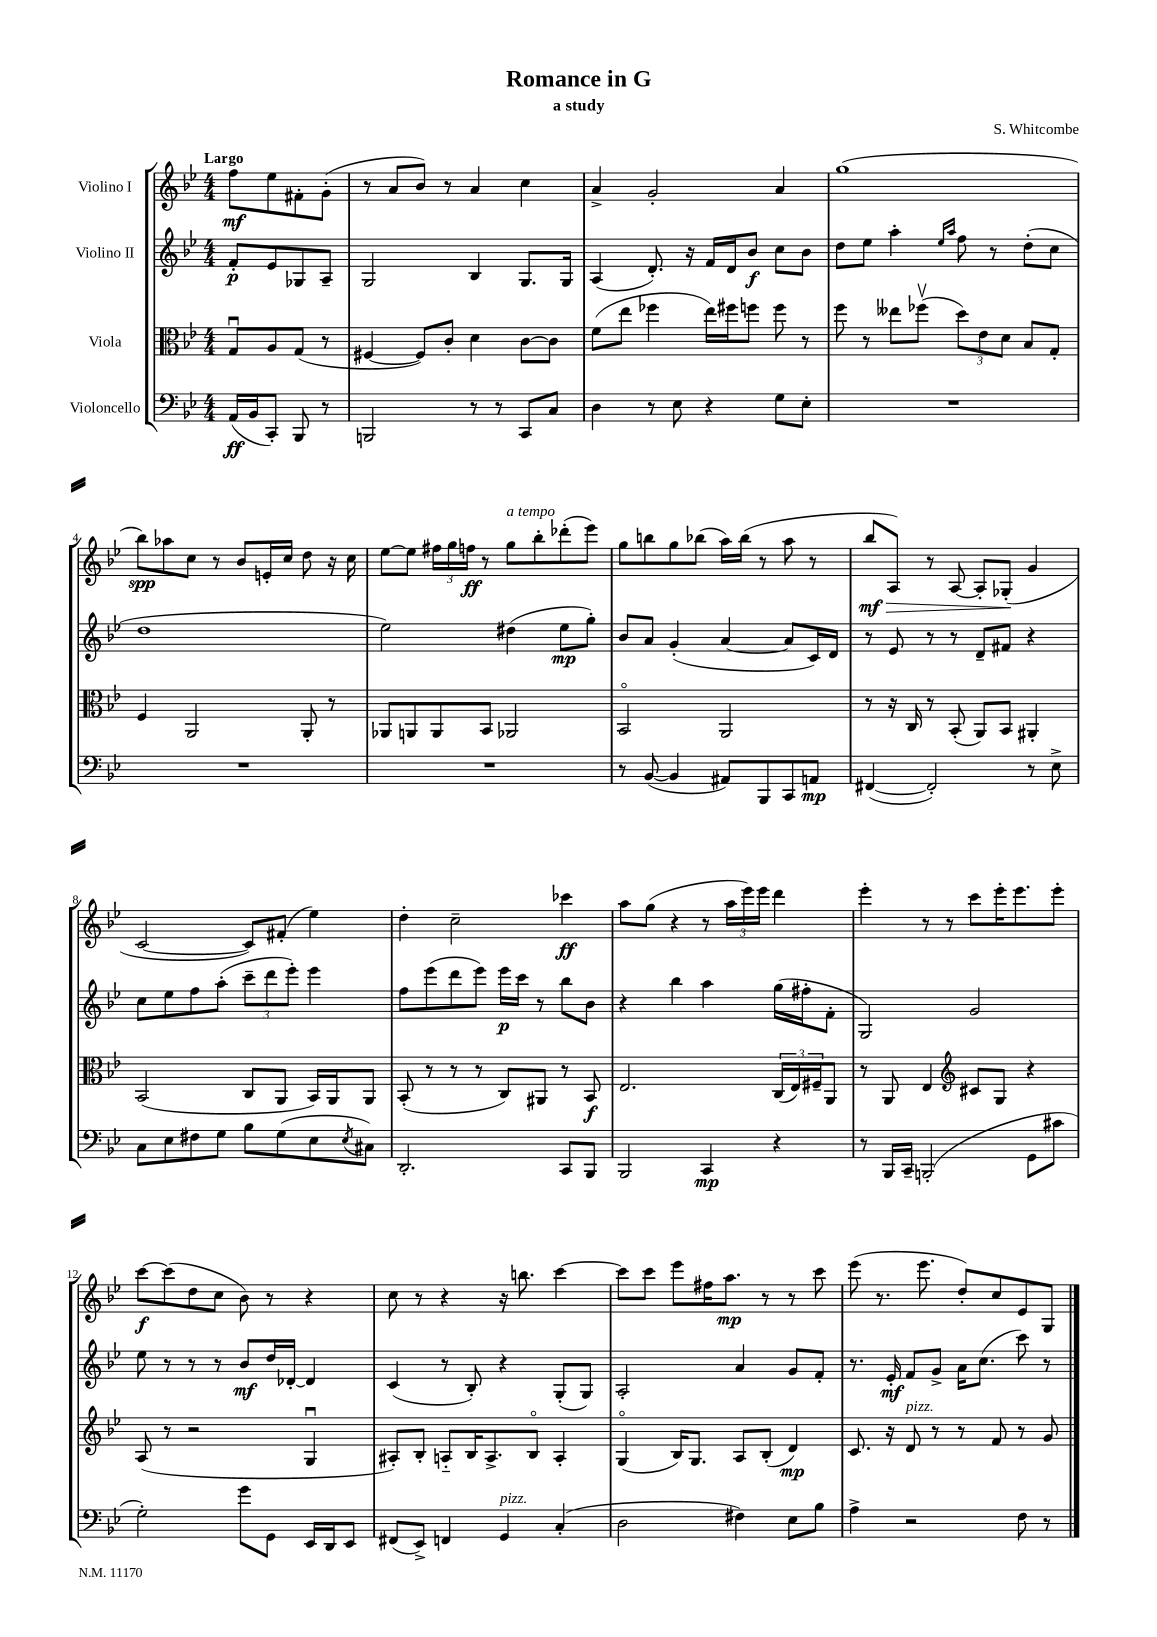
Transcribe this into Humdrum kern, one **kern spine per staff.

**kern	**dynam	**kern	**dynam	**kern	**dynam	**kern	**dynam
*part4	*part4	*part3	*part3	*part2	*part2	*part1	*part1
*staff4	*staff4	*staff3	*staff3	*staff2	*staff2	*staff1	*staff1
*I"Violoncello	*	*I"Viola	*	*I"Violino II	*	*I"Violino I	*
*clefF4	*	*clefC3	*	*clefG2	*	*clefG2	*
*k[b-e-]	*	*k[b-e-]	*	*k[b-e-]	*	*k[b-e-]	*
*M4/4	*	*M4/4	*	*M4/4	*	*M4/4	*
=	=	=	=	=	=	=	=
!	!	!	!	!	!	!LO:TX:a:B:t=Largo	!
(16AA/LL	ff	8Gu/L	.	8f'/L	p	8ff\L	mf
16BB-/J	.	.	.	.	.	.	.
8CC'/J)	.	8A/	.	8e-/	.	8ee-\	.
8BBB-/	.	(8G/J	.	8G-X/	.	8f#X'\	.
8r	.	8r	.	8A~/J	.	(8g'\J	.
=1	=1	=1	=1	=1	=1	=1	=1
2BBBn/	.	[4F#X/	.	2G/	.	8r	.
.	.	.	.	.	.	8a/L	.
.	.	8F#/L])	.	.	.	8b-/J)	.
.	.	8c'/J	.	.	.	8r	.
8r	.	4d\	.	4B-/	.	4a/	.
8r	.	.	.	.	.	.	.
8CC/L	.	[8c\L	.	8.G/L	.	4cc\	.
8C/J	.	8c\J]	.	.	.	.	.
.	.	.	.	16G/Jk	.	.	.
=2	=2	=2	=2	=2	=2	=2	=2
4D\	.	(8f\L	.	(4A/	.	4a^/	.
.	.	8ee-\J	.	.	.	.	.
8r	.	4ff-X\	.	8.d'/)	.	2g'/	.
8E-\	.	.	.	.	.	.	.
.	.	.	.	16r	.	.	.
4r	.	16ee-\LL)	.	16f/LL	.	.	.
.	.	16ff#X\J	.	16d/J	.	.	.
.	.	8ffn\J	.	8b-/J	f	.	.
8G\L	.	8ff\	.	8cc\L	.	4a/	.
8E-'\J	.	8r	.	8b-\J	.	.	.
=3	=3	=3	=3	=3	=3	=3	=3
1r	.	8ff\	.	8dd\L	.	(1gg	.
.	.	8r	.	8ee-\J	.	.	.
.	.	8ee--X\L	.	4aa'\	.	.	.
.	.	(8ff-Xv\J	.	.	.	.	.
.	.	.	.	16qqee-/LL	.	.	.
.	.	.	.	16qqaa/JJ	.	.	.
.	.	12dd\L)	.	8ff\	.	.	.
.	.	12e-\	.	.	.	.	.
.	.	.	.	8r	.	.	.
.	.	12d\J	.	.	.	.	.
.	.	8B-/L	.	(8dd'\L	.	.	.
.	.	8G'/J	.	8cc\J	.	.	.
!!LO:LB:g=z
=4	=4	=4	=4	=4	=4	=4	=4
1r	.	4F/	.	1dd	.	8bb-\L)	spp
.	.	.	.	.	.	8aa-X\	.
.	.	2AA/	.	.	.	8cc\J	.
.	.	.	.	.	.	8r	.
.	.	.	.	.	.	8b-/L	.
.	.	.	.	.	.	16en'/L	.
.	.	.	.	.	.	16cc/JJ	.
.	.	8AA'/	.	.	.	8dd\	.
.	.	8r	.	.	.	16r	.
.	.	.	.	.	.	16cc\	.
=5	=5	=5	=5	=5	=5	=5	=5
1r	.	8AA-X/L	.	2ee-\)	.	[8ee-\L	.
.	.	8AAn/	.	.	.	8ee-\J]	.
.	.	8AA/	.	.	.	24ff#X\LL	.
.	.	.	.	.	.	24gg\	.
.	.	.	.	.	.	24ffn\JJ	ff
.	.	8BB-/J	.	.	.	8r	.
!	!	!	!	!	!	!LO:TX:a:i:t=a tempo	!
.	.	2AA-X/	.	(4dd#X\	.	8gg\L	.
.	.	.	.	.	.	8bb-'\	.
.	.	.	.	8ee-\L	mp	(8ddd-X'\	.
.	.	.	.	8gg'\J)	.	8eee-\J)	.
=6	=6	=6	=6	=6	=6	=6	=6
8r	.	2BB-/	.	8b-/L	.	8gg\L	.
([8BB-/	.	.	.	8a/J	.	8bbn\	.
4BB-/]	.	.	.	(4g'/	.	8gg\	.
.	.	.	.	.	.	(8bb-X\J	.
8AA#X/L)	.	2AA/	.	[4a/	.	16aa\LL)	.
.	.	.	.	.	.	(16bb-\JJ	.
8BBB-/	.	.	.	.	.	8r	.
8CC/	.	.	.	8a/L]	.	8aa\	.
8AAn/J	mp	.	.	16c/L)	.	8r	.
.	.	.	.	16d/JJ	.	.	.
=7	=7	=7	=7	=7	=7	=7	=7
!	!	!	!	!	!	!	!LO:HP:b
([4FF#X/	.	8r	.	8r	.	8bb-/L	> mf
.	.	16r	.	8e-/	.	8A/J)	.
.	.	16C/	.	.	.	.	.
2FF#'/])	.	8r	.	8r	.	8r	.
.	.	(8BB-'/	.	8r	.	[8A/	.
.	.	8AA/L)	.	8d~/L	.	8A'/L]	.
.	.	8BB-/J	.	8f#X/J	.	(8G-X'/J	.
8r	.	4AA#X'/	.	4r	.	4g/	]
8E-^\	.	.	.	.	.	.	.
!!LO:LB:g=z
=8	=8	=8	=8	=8	=8	=8	=8
8C\L	.	(2BB-/	.	8cc\L	.	[2c/	.
8E-\	.	.	.	8ee-\	.	.	.
8F#X\	.	.	.	8ff\	.	.	.
8G\J	.	.	.	(8aa'\J	.	.	.
8B-\L	.	8C/L	.	12ccc~\L	.	8c/L])	.
.	.	.	.	12ddd\	.	.	.
(8G\	.	8AA/J	.	.	.	(8f#X'/J	.
.	.	.	.	12eee-'\J)	.	.	.
8E-\	.	16BB-/LL)	.	4eee-\	.	4ee-\)	.
.	.	16AA/J	.	.	.	.	.
8qE-/	.	.	.	.	.	.	.
8C#X\J)	.	8AA/J	.	.	.	.	.
=9	=9	=9	=9	=9	=9	=9	=9
2.DD'/	.	(8BB-'/	.	8ff\L	.	4dd'\	.
.	.	8r	.	(8eee-\	.	.	.
.	.	8r	.	8ddd\	.	2cc~\	.
.	.	8r	.	8eee-\J)	.	.	.
.	.	8C/L)	.	16eee-\LL	p	.	.
.	.	.	.	16ccc\JJ	.	.	.
.	.	8AA#X/J	.	8r	.	.	.
8CC/L	.	8r	.	8bb-\L	.	4ccc-X\	ff
8BBB-/J	.	8BB-/	f	8b-\J	.	.	.
=10	=10	=10	=10	=10	=10	=10	=10
2BBB-/	.	2.E-/	.	4r	.	8aa\L	.
.	.	.	.	.	.	(8gg\J	.
.	.	.	.	4bb-\	.	4r	.
4CC/	mp	.	.	4aa\	.	8r	.
.	.	.	.	.	.	24aa\LL	.
.	.	.	.	.	.	24eee-\)	.
.	.	.	.	.	.	24eee-\JJ	.
4r	.	(24C/LL	.	(16gg\LL	.	4ddd\	.
.	.	24E-/)	.	.	.	.	.
.	.	.	.	16ff#X'\J	.	.	.
.	.	24F#X~/J	.	.	.	.	.
.	.	8AA/J	.	8f'\J	.	.	.
=11	=11	=11	=11	=11	=11	=11	=11
8r	.	8r	.	2G/)	.	4eee-'\	.
16BBB-/LL	.	8AA/	.	.	.	.	.
16CC~/JJ	.	.	.	.	.	.	.
(2BBBn'/	.	4E-/	.	.	.	8r	.
.	.	.	.	.	.	8r	.
*	*	*clefG2	*	*	*	*	*
.	.	8c#X/L	.	2g/	.	8ccc\L	.
.	.	8G/J	.	.	.	16eee-'\K	.
.	.	.	.	.	.	8.eee-\	.
8GG\L	.	4r	.	.	.	.	.
8c#X\J	.	.	.	.	.	8eee-'\J	.
!!LO:LB:g=z
=12	=12	=12	=12	=12	=12	=12	=12
2G'\)	.	(8A/	.	8ee-\	.	[8ccc\L	f
.	.	8r	.	8r	.	(8ccc\]	.
.	.	2r	.	8r	.	8dd\	.
.	.	.	.	8r	.	8cc\J	.
8g\L	.	.	.	8b-/L	mf	8b-\)	.
8GG\J	.	.	.	16dd/L	.	8r	.
.	.	.	.	[16d-X'/JJ	.	.	.
16EE-/LL	.	4Gu/	.	4d-/]	.	4r	.
16DD/J	.	.	.	.	.	.	.
8EE-/J	.	.	.	.	.	.	.
=13	=13	=13	=13	=13	=13	=13	=13
(8FF#X/L	.	8A#X'/L)	.	(4c/	.	8cc\	.
8EE-^/J)	.	8B-'/J	.	.	.	8r	.
4FFn/	.	8An/L	.	8r	.	4r	.
.	.	16B-/K	.	8B-'/)	.	.	.
.	.	8.A^/	.	.	.	.	.
!LO:TX:a:i:t=pizz.	!	!	!	!	!	!	!
4GG/	.	.	.	4r	.	16r	.
.	.	.	.	.	.	8.bbn\	.
.	.	8B-/J	.	.	.	.	.
(4C'/	.	4A'/	.	(8G'/L	.	[4ccc\	.
.	.	.	.	8G/J)	.	.	.
=14	=14	=14	=14	=14	=14	=14	=14
2D\	.	(4G/	.	2A'/	.	8ccc\L]	.
.	.	.	.	.	.	8ccc\J	.
.	.	16B-/KL)	.	.	.	8eee-\L	.
.	.	8.G/J	.	.	.	.	.
.	.	.	.	.	.	16ff#X\K	.
.	.	.	.	.	.	8.aa\J	mp
4F#X\)	.	8A/L	.	4a/	.	.	.
.	.	(8B-'/J	.	.	.	8r	.
8E-\L	.	4d/)	mp	8g/L	.	8r	.
8B-\J	.	.	.	8f'/J	.	8ccc\	.
=15	=15	=15	=15	=15	=15	=15	=15
4A^\	.	8.c/	.	8.r	.	(8eee-\	.
.	.	.	.	.	.	8.r	.
.	.	16r	.	16e-'/	mf	.	.
!	!	!LO:TX:a:i:t=pizz.	!	!	!	!	!
2r	.	8d/	.	8f/L	.	.	.
.	.	.	.	.	.	8.eee-\	.
.	.	8r	.	8g^/J	.	.	.
.	.	8r	.	16a\KL	.	8dd'/L)	.
.	.	.	.	(8.cc\J	.	.	.
.	.	8f/	.	.	.	8cc/	.
8F\	.	8r	.	8ccc\)	.	8e-/	.
8r	.	8g/	.	8r	.	8G/J	.
==	==	==	==	==	==	==	==
*-	*-	*-	*-	*-	*-	*-	*-
